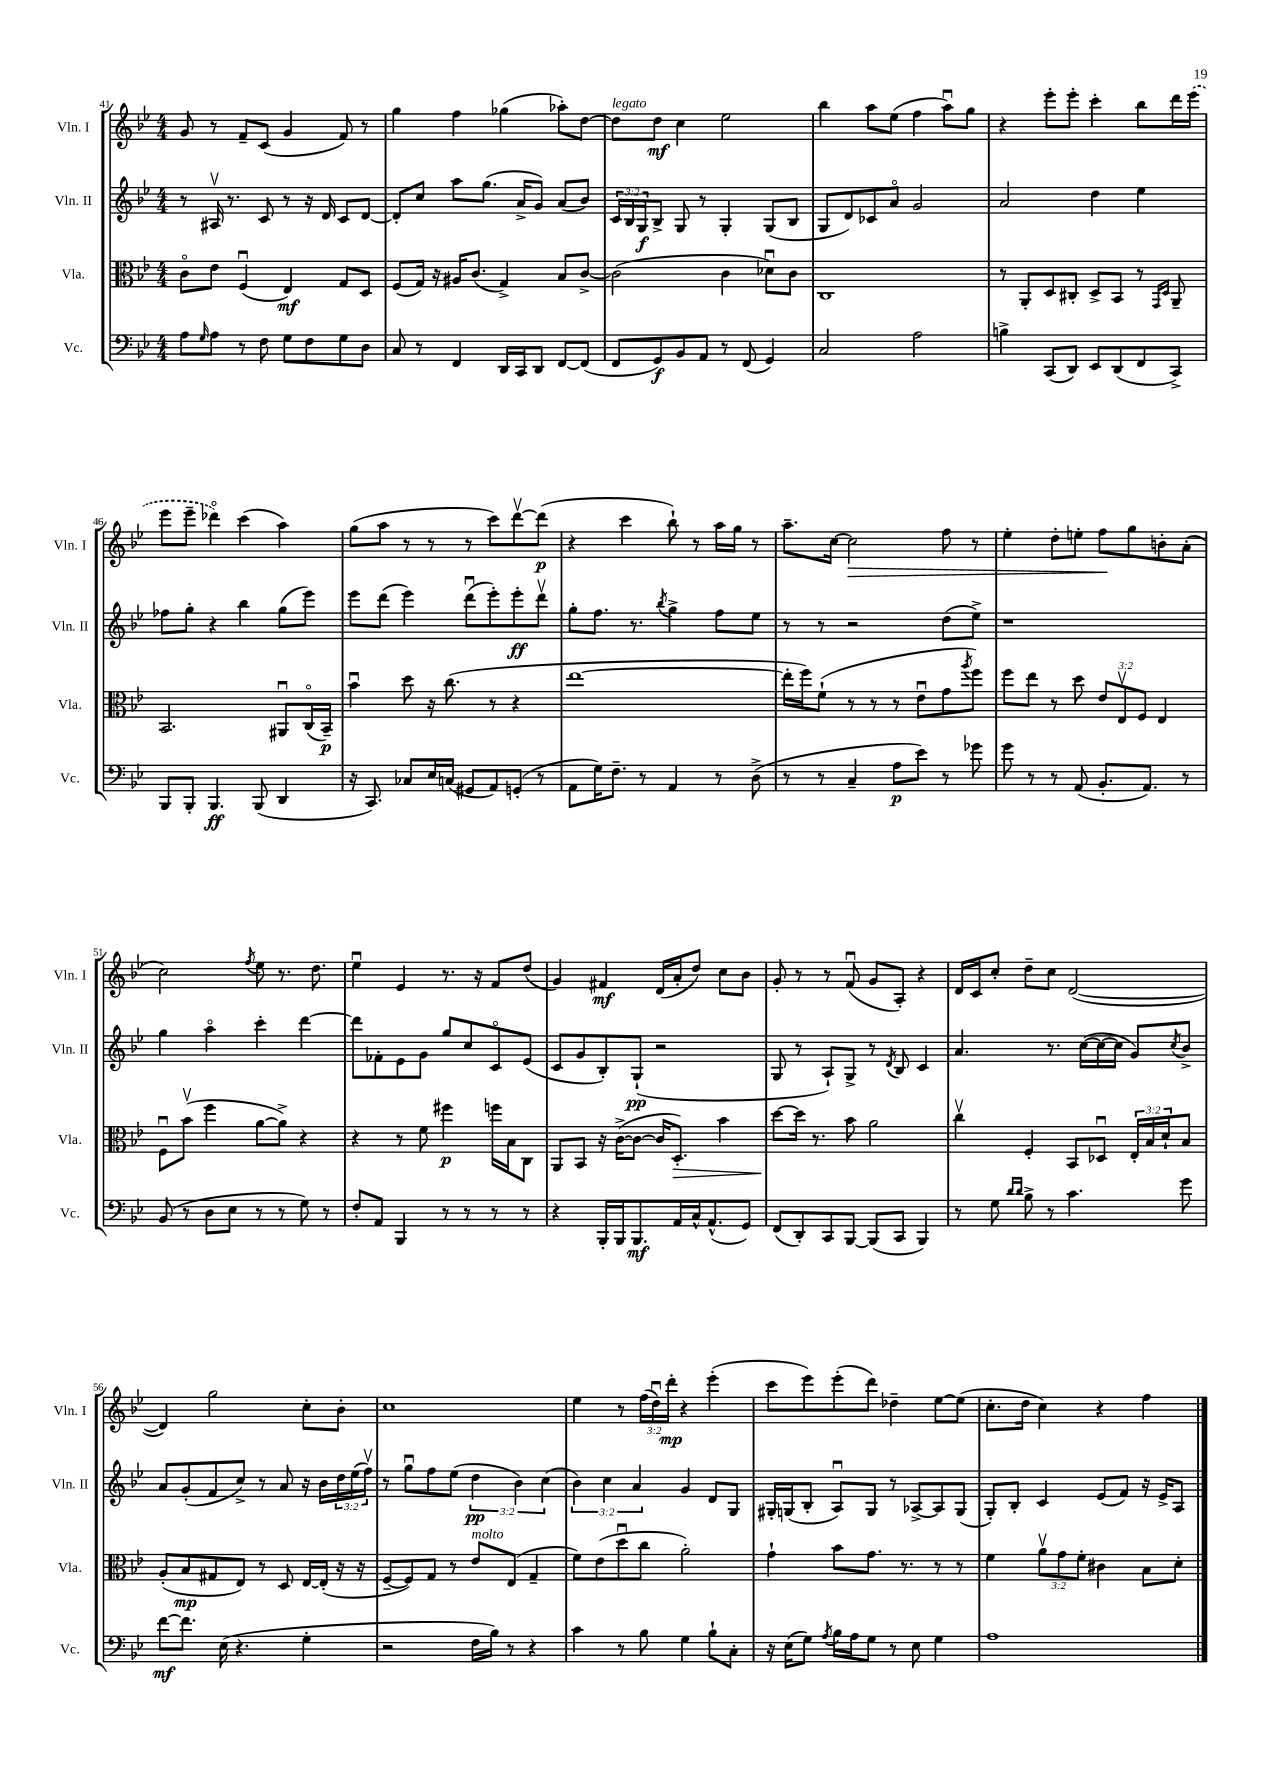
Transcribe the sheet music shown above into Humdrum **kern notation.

**kern	**kern	**kern	**kern
*staff4	*staff3	*staff2	*staff1
*clefF4	*clefC3	*clefG2	*clefG2
*k[b-e-]	*k[b-e-]	*k[b-e-]	*k[b-e-]
*M4/4	*M4/4	*M4/4	*M4/4
8A	8co	8r	8g
16qqG	.	.	.
8A	8e-	16A#v	8r
.	.	8.r	.
8r	(4Fu	.	8f~
8F	.	8c	(8c
8G	4E-)	8r	4g
8F	.	16r	.
.	.	16d	.
8G	8G	8c	8f)
8D	8D	[8d	8r
=	=	=	=
8C	(8F	8d']	4gg
8r	16G)	8cc	.
.	16r	.	.
4FF	16A#	8aa	4ff
.	(8.c	.	.
.	.	(8.gg	.
16DD	4G^)	.	(4gg-
16CC	.	16a^	.
8DD	.	8g)	.
[8FF	8B-	(8a	8aa-')
(8FF]	[8c^	8b-)	[8dd
=	=	=	=
8FF	(2c]	24c	8dd]
.	.	24B-	.
.	.	24G	.
8GG)	.	8B-^	8dd
8BB-	.	8G	4cc
8AA	.	8r	.
8r	4c	4G'	2ee-
(8FF	.	.	.
4GG)	8d-u)	(8G	.
.	8c	8B-	.
=	=	=	=
2C	1C	8G	4bb-
.	.	8d)	.
.	.	8c-	8aa
.	.	8ao	(8ee-
2A	.	2g	4ff
.	.	.	8aau)
.	.	.	8gg
=	=	=	=
4B^	8r	2a	4r
.	8AA'	.	.
(8CC	8D	.	8eee-'
8DD)	8C#'	.	8eee-'
8EE-	8D^	4dd	4ccc'
(8DD	8BB-	.	.
8FF	8r	4ee-	8bb-
.	16qqGG	.	.
.	16qqD	.	.
8CC^)	8AA~	.	16ddd
.	.	.	(16eee-
=	=	=	=
8BBB-	2.BB-	8ff-	8eee-
8BBB-'	.	8gg'	8eee-~
4.BBB-	.	4r	4ddd-o)
.	.	4bb-	(4ccc
(8BBB-	.	.	.
4DD	8AA#u	(8gg	4aa)
.	(16Co	8eee-)	.
.	16BB-~)	.	.
=	=	=	=
16r	4b-u	8eee-	(8gg
8.CC)	.	.	.
.	.	(8ddd	8aa
8C-	8dd	4eee-)	8r
16E-	16r	.	8r
(16C	(8.cc	.	.
8GG#	.	(8dddu	8r
8AA)	8r	8eee-')	8ccc)
(8GG'	4r	8eee-'	[8dddv
8r	.	8dddv	(8ddd]
=	=	=	=
8AA	[1ee-	8gg'	4r
16G)	.	8.ff	.
8.F~	.	.	.
.	.	.	4ccc
.	.	8.r	.
8r	.	.	.
.	.	8qbb-	.
4AA	.	4gg^	8bb-`)
.	.	.	8r
8r	.	8ff	16aa
.	.	.	16gg
(8D^	.	8ee-	8r
=	=	=	=
8r	16ee-']	8r	8.aa~
.	16ff)	.	.
8r	(8f`	8r	.
.	.	.	[16cc
4C~	8r	2r	2cc]
.	8r	.	.
8A	8r	.	.
8e-)	8e-u	.	.
8r	8g	(8dd	8ff
.	8qaa	.	.
8g-	8ff)	8ee-^)	8r
=	=	=	=
8g	8ff	1r	4ee-'
8r	8ee-	.	.
8r	8r	.	8dd'
(8AA	8dd	.	8ee'
8.BB-'	12e-	.	8ff
.	12E-v	.	.
.	.	.	8gg
.	12F	.	.
8.AA)	.	.	.
.	4E-	.	8b'
8r	.	.	(8a'
=	=	=	=
(8BB-	8Fu	4gg	2cc)
8r	(8b-v	.	.
8D	4ff	4aao	.
8E-	.	.	.
.	.	.	8qff
8r	[8a	4ccc'	8ee-
8r	8a^])	.	8.r
8G)	4r	[4ddd	.
.	.	.	8.dd
8r	.	.	.
=	=	=	=
8F'	4r	8ddd]	4ee-u
8AA	.	8f-'	.
4BBB-	8r	8e-	4e-
.	8f	8g	.
8r	4ff#	8gg	8.r
8r	.	8cc	.
.	.	.	16r
8r	16ff	8co	8f
.	16B-	.	.
8r	8C	(8e-	(8dd
=	=	=	=
4r	8AA	8c	4g)
.	8BB-	8g	.
16BBB-'	16r	8B-')	4f#
16BBB-	([16c^	.	.
8.BBB-	8c_	(8G`	.
.	16c]	2r	(16d
16AA	8.D')	.	16a'
16C^^	.	.	8dd)
(8.AA^^	.	.	.
.	4b-	.	8cc
8GG)	.	.	8b-
=	=	=	=
(8FF	[8dd	8G	8g'
8DD')	16dd]	8r	8r
.	8.r	.	.
8CC	.	8A`)	8r
[8BBB-	8b-	8G^	(8fu
(8BBB-]	2a	8r	8g
.	.	8qd	.
8CC	.	8B-	8A')
4BBB-)	.	4c	4r
=	=	=	=
8r	4ccv	4.a	16d
.	.	.	16c
8G	.	.	8cc'
16qqd	.	.	.
16qqd	.	.	.
8B-^	4F'	.	8dd~
8r	.	8.r	8cc
4.c	8BB-	.	([2d
.	.	([16cc	.
.	8D-u	16cc_	.
.	.	16cc]	.
.	24E-'	8g)	.
.	24B-	.	.
.	24d`	.	.
.	.	8qcc	.
8g	8B-	8b-^	.
=	=	=	=
[8f	(8A'	8a	4d])
8.f]	8B-	(8g'	.
.	8G#	8f	2gg
(16E-	.	.	.
4.r	8E-)	8cc^)	.
.	8r	8r	.
.	8D	8a	.
4G'	[16E-	16r	8cc'
.	(16E-']	16b-	.
.	16r	24dd	8b-'
.	.	(24ee-	.
.	16r	.	.
.	.	24ffv)	.
=	=	=	=
2r	[8F~	8r	1cc
.	8F])	8ggu	.
.	8G	8ff	.
.	8r	(8ee-	.
16F	8e-	6dd	.
16B-)	.	.	.
8r	(8E-	.	.
.	.	6b-)	.
4r	4G~	.	.
.	.	(6cc	.
=	=	=	=
4c	8f)	6b-)	4ee-
.	(8e-	.	.
.	.	6cc	.
8r	8ddu	.	8r
.	.	6a	.
8B-	8cc	.	(24ff
.	.	.	24ddu)
.	.	.	24ddd'
4G	2a')	4g	4r
8B-`	.	8d	(4eee-'
8C'	.	8G	.
=	=	=	=
16r	4g`	16G#'	8ccc
(16E-	.	(16G	.
8G)	.	8B-'	8eee-)
8qA	.	.	.
16B-	8b-	8Au)	(8eee-'
16A	.	.	.
8G	8.g	8G	8ddd)
8r	.	8r	4dd-~
.	8.r	.	.
8E-	.	[8A-^	.
4G	8r	8A-]	[8ee-
.	8r	(8G	(8ee-]
=	=	=	=
1A	4f	8G')	8.cc'
.	.	8B-'	.
.	.	.	16dd
.	12av	4c	4cc)
.	12g	.	.
.	12f'	.	.
.	4c#	(8e-	4r
.	.	8f)	.
.	8B-	16r	4ff
.	.	16e-^	.
.	8d'	8A	.
==	==	==	==
*-	*-	*-	*-
